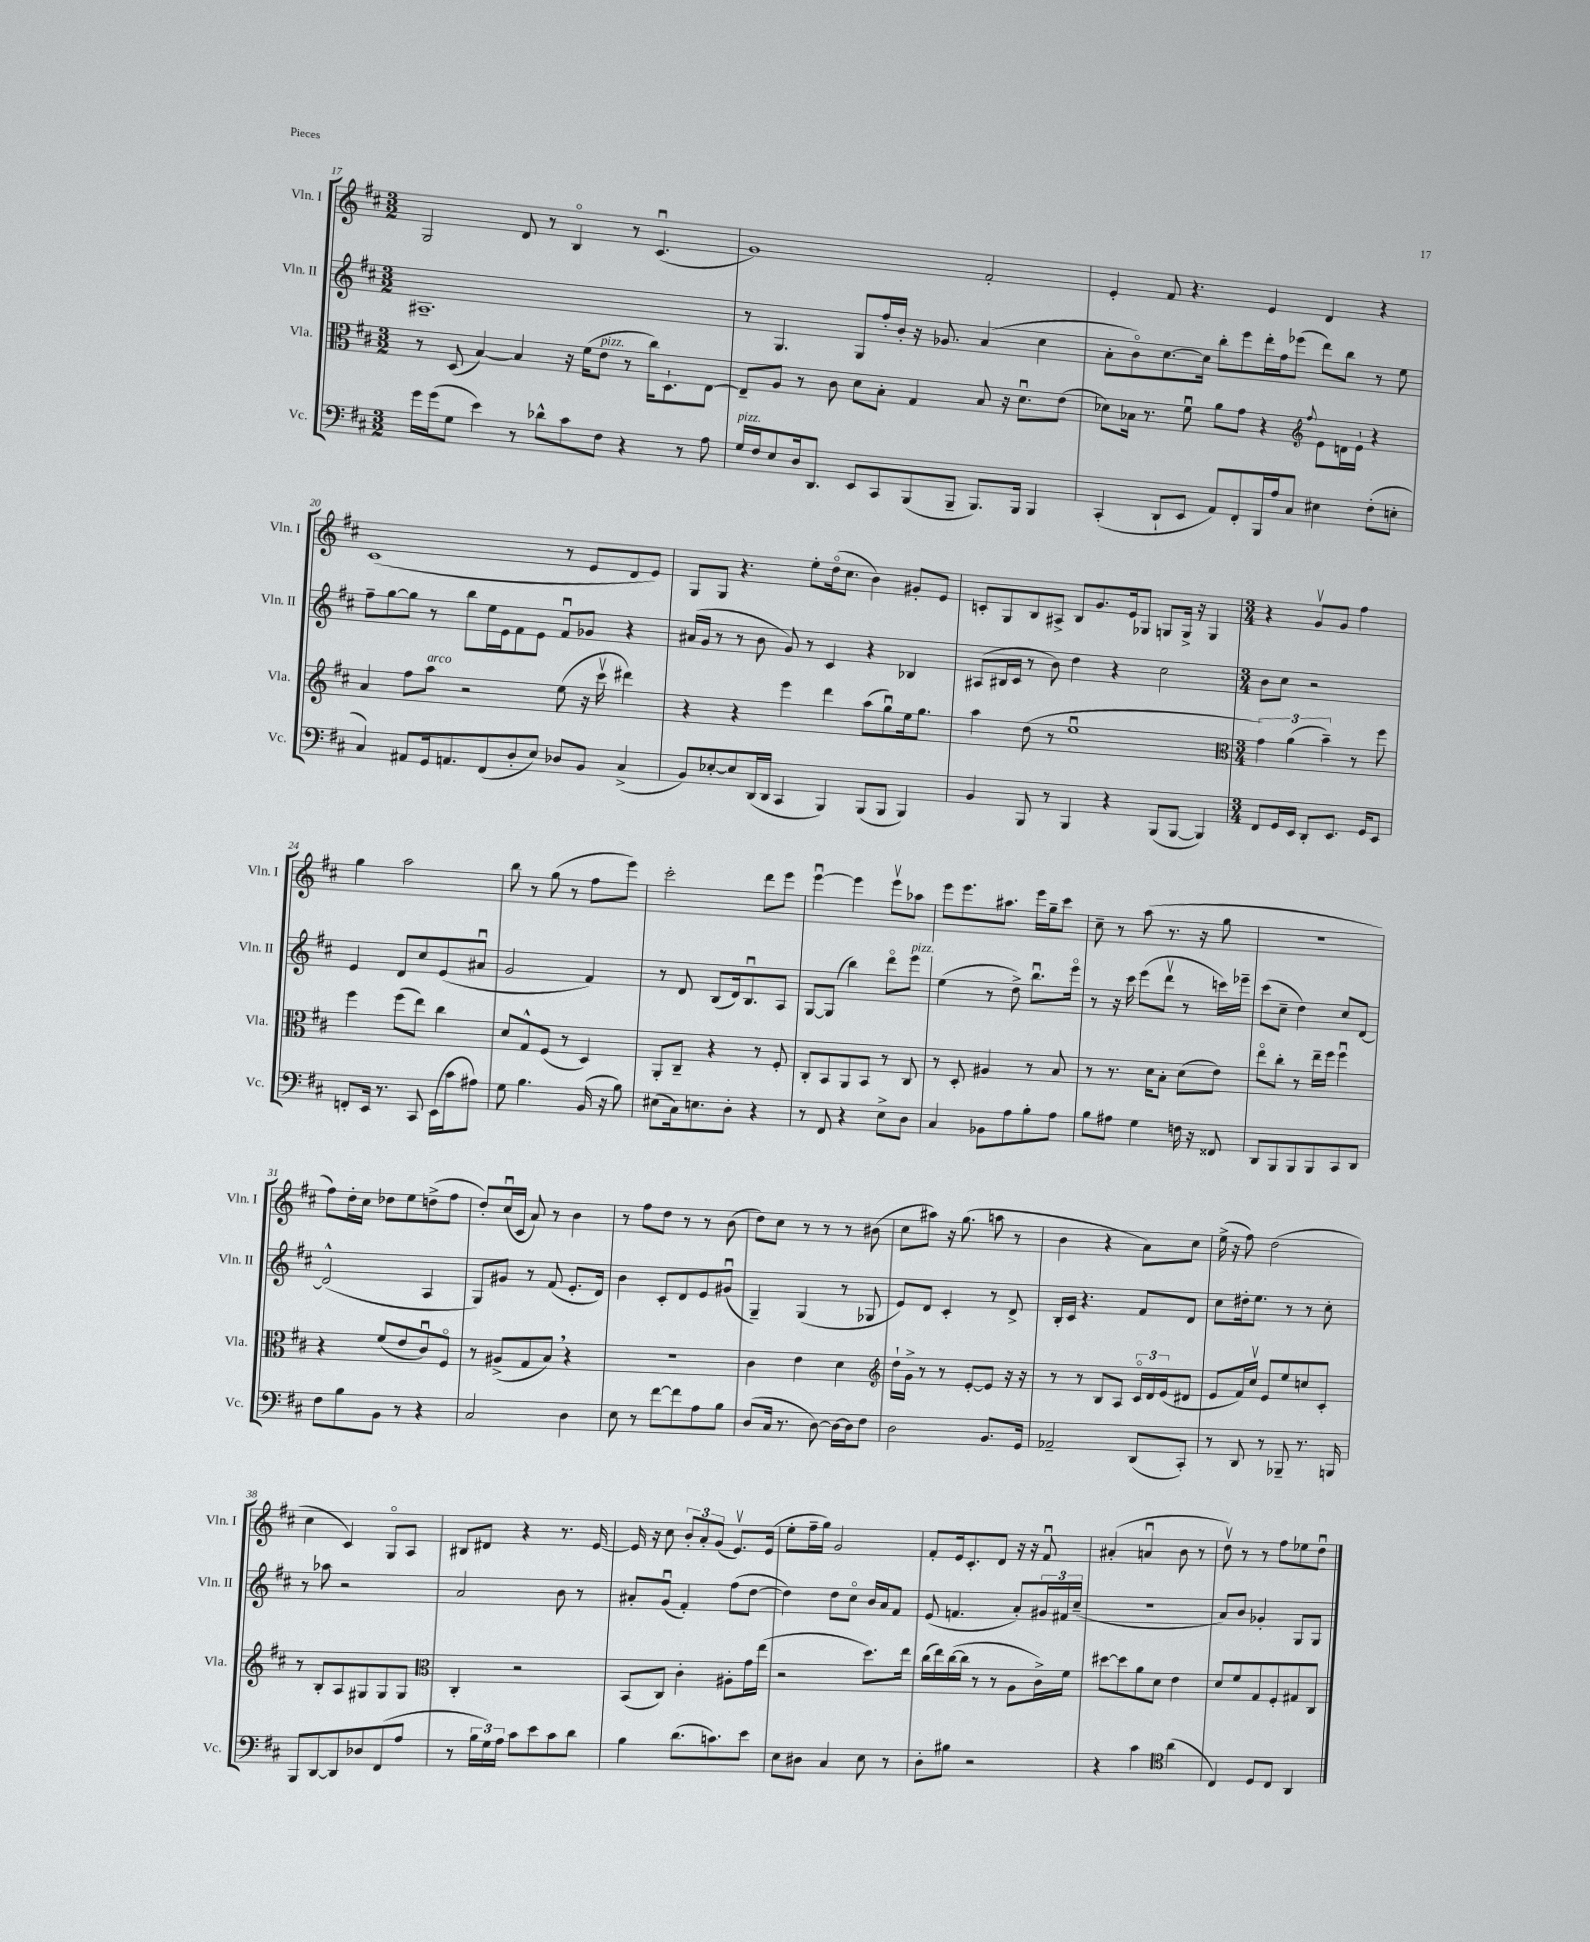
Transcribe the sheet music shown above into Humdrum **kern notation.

**kern	**kern	**kern	**kern
*staff4	*staff3	*staff2	*staff1
*clefF4	*clefC3	*clefG2	*clefG2
*k[f#c#]	*k[f#c#]	*k[f#c#]	*k[f#c#]
*M3/2	*M3/2	*M3/2	*M3/2
16g\LL	8r	1.A#~	2G/
(16g\J	.	.	.
8G\J	(8D/	.	.
4e\)	[4B/)	.	.
8r	4B/]	.	8d/
8d-^^\L	.	.	8r
8c#\	16r	.	4Bo/
.	(16f#\LK	.	.
8F#\J	8e\J	.	.
4r	8r	.	8r
.	16cc#\LK)	.	(4.c#u/
.	8.D`\	.	.
8r	.	.	.
8A\	[8E\J	.	.
=	=	=	=
16G/LL	8E~/]L	8r	1g)
16F#/J	.	.	.
8E/	8A/J	4.G/	.
16D/k	8r	.	.
8.DD/J	.	.	.
.	8c#\	.	.
8EE/L	8d\L	8G/L	.
8CC#/	8B'\J	16ff#'/L	.
.	.	16b'/JJ	.
(8BBB/	4G/	16r	.
.	.	8.g-/	.
8BBB~/J	.	.	.
8.BBB/L)	8B/	(4a/	2f#'/
.	16r	.	.
16BBB/Jk	8.du\L	.	.
4BBB/	.	4cc#\	.
.	(8e\J	.	.
=	=	=	=
(4CC#'/	8d-\L)	8a'\L	4e'/
.	16B-\Jk	8bo\)	.
.	8.r	.	.
8DD`/L	.	[8.cc#\	8f#/
8EE/J	8f#u\	.	4.r
.	.	16cc#\]Jk	.
8AA/L)	8a\L	8bb'\L	.
8FF#'/	8g\J	8eee\	.
16BBB/L	4r	16ddd'\L	4e/
16A/J	.	16ff#\J	.
8C#/J	.	(8eee-\J	.
.	8qqg/	.	.
4E#\	8e\L	8ddd\L)	4d/
.	16d\L	8bb\J	.
.	16e`\JJ	.	.
(8F#'\L	4r	8r	4r
8E'\J	.	8ee\	.
=	=	=	=
*	*clefG2	*	*
4C#/)	4a/	8ff#~\L	(1c#
.	.	[8gg\	.
8AA#/L	8ff#\L	8gg\]J	.
16GG/k	8aa\J	8r	.
8.AA/	.	.	.
.	2r	8bb\L	.
(8FF#/	.	16ee\L	.
.	.	16e\J	.
8D'/	.	8f#\	.
8E/J)	.	8e\J	.
8D-/L	(8ee\	8f#u/L	8r
8BB/J	16r	8g-/J	8e/L
.	16ccc#v\	.	.
(4C#^/	4ddd#\)	4r	8d/
.	.	.	8e/J)
=	=	=	=
8BB/L)	4r	(16a#/LL	8G/L
.	.	16g/JJ	.
[8E-'/	.	8r	8G/J
8E-/]	4r	8r	4.r
(16DD/L	.	8b\	.
16DD/JJ	.	.	.
4CC#/	4eee\	8g/)	.
.	.	8r	8ee'\L
4BBB/)	4ddd\	4c#/	(16ddo\k
.	.	.	8.cc#\J
(8BBB/L	(8aa\L	4r	4b\)
8BBB/J	8ggu\)	.	.
4BBB/)	16ee\k	4B-/	8g#'/L
.	8.gg\J	.	.
.	.	.	8e/J
=	=	=	=
4BB/	4aa\	(8A#/L	8c'/L
.	.	16B#/L	8G/
.	.	16c#/JJ	.
8BBB/	(8dd\	8r	8B/
8r	8r	8b\)	8A#^/J
4BBB/	1eeu	4dd\	8B/L
.	.	.	8.g/
4r	.	4r	.
.	.	.	16e/k
.	.	.	8G-/J
(8BBB/L	.	2cc#\	8G/L
[8BBB/J	.	.	16G^/Jk
.	.	.	16r
4BBB/])	.	.	4G/
=	=	=	=
*	*clefC3	*	*
*M3/4	*M3/4	*M3/4	*M3/4
8FF#/L	6g\)	8b\L	4r
16GG/L	.	8cc#\J	.
.	(6a\	.	.
16EE/JJ	.	.	.
8DD'/L	.	2r	8gv/L
.	6b~\)	.	.
8.EE/J	.	.	8g/J
.	8r	.	4ff#\
16GG/LK	.	.	.
8EE/J	8ff#\	.	.
=	=	=	=
8FF'/L	4ff#\	4e/	4gg\
16EE/Jk	.	.	.
8.r	.	.	.
.	(8ff#\L	8d/L	2aa\
8CC#/	8ee\J)	8cc#/	.
(16EE\LL	4cc#\	(8e/	.
16c#\J	.	.	.
8A#\J)	.	8a#u/J	.
=	=	=	=
8G\	8d/L	2g/	8bb\
4.B\	8G^^/	.	8r
.	(8F#/J	.	(8gg\
.	8r	.	8r
(16BB/	4D/)	4f#/)	8ff#\L
16r	.	.	.
8B\)	.	.	8eee\J)
=	=	=	=
(8E#\L	8AA'/L	8r	2ccc#'\
16C#\k)	8C#~/J	8d/	.
8.E\	.	.	.
.	4r	(8B/L	.
8D'\J	.	16d/k)	.
.	.	8.Bu/	.
4r	8r	.	8ddd\L
.	8F#'/	8A/J	8eee\J
=	=	=	=
8r	8C#'/L	[8G/L	[4eeeu\
8FF#/	8BB/	(8G/]J	.
4r	8AA/	4bb\)	4eee\]
.	8BB/J	.	.
8E^\L	8r	8dddo\L	8eeev\L
8D\J	8C#/	8eee\J	8aa-\J
=	=	=	=
4C#/	8r	(4ee\	8eee\L
.	8D'/	.	8.eee\
8BB-\L	4A#/	8r	.
.	.	.	8.aa#\J
8A\	.	8dd^\)	.
8B'\	8r	8.bbu\L	16eee\LL
.	.	.	16gg~\J
8A\J	8B/	.	8ccc#\J
.	.	16eeeo\Jk	.
=	=	=	=
8B\L	8r	8r	8cc#~\
8A#\J	8.r	16r	8r
.	.	16ccc#\	.
4G\	.	(8eee\L	(8aa\
.	16d\LK	.	.
.	8B'\J	8dddv\J	8.r
16F\	(8d\L	8r	.
16r	.	.	16r
8FF##/	8e\J)	16ccc\LL)	8gg\
.	.	16eee-~\JJ	.
=	=	=	=
8DD/L	8eeo\L	(8ccc#\L	2.r
8BBB/	8cc#'\J	8cc#~\J	.
8BBB/	8r	4dd\)	.
8BBB/	16ee~\LL	.	.
.	16ff#\JJ	.	.
8CC#/	4ff#u\	8cc#/L	.
8DD/J	.	[8d/J	.
=	=	=	=
8F#\L	4r	(2d^^/]	8ff#\L)
8B\	.	.	16dd'\L
.	.	.	16cc#\JJ
8BB\J	(8f#/L	.	8dd-\L
8r	8e/	.	8ee\
4r	8c#u/)	4A/	(8dd^\
.	8F#o/J	.	8ff#\J
=	=	=	=
2C#/	8r	8G/L)	8dd'/L)
.	(8A#^/L	8g#/J	(16cc#u/L
.	.	.	16c#/JJ
.	8G/	8r	8a/)
.	8B/J)	(8f#/	8r
4D\	4r	8.e'/L	4b\
.	.	16d/Jk)	.
=	=	=	=
8E\	2.r	4b\	8r
8r	.	.	8ff#\L
[8f#\L	.	8c#'/L	8dd\J
8f#\]	.	8d/	8r
8A\	.	8e/	8r
8B\J	.	(8g#u/J	(8b\
=	=	=	=
(8D/L	4c#\	4G~/)	8dd\L)
16C#/Jk	.	.	8cc#\J
8.r	.	.	.
.	4e\	(4G/	8r
[8D\)	.	.	8r
16D\_LL	4d\	8r	8r
16D\]J	.	.	.
8F#\J	.	8G-/	(8b#\
=	=	=	=
*	*clefG2	*	*
2D\	16dd`\LL	8e/L)	8cc#\L
.	16g^\JJ	.	.
.	8r	8d/J	8aa#\J)
.	8r	4c#'/	16r
.	.	.	(8.gg\
.	[8e'/L	.	.
8.BB/L	8e/]J	8r	8aa\
.	16r	8d^/	8r
16GG/Jk	16r	.	.
=	=	=	=
2AA-~/	8r	16B'/LL	4b\
.	.	16c#/JJ	.
.	8r	4.r	.
.	8B/L	.	4r
.	8A/J	.	.
(8DD/L	24c#o/LL	8f#/L	8a\L)
.	24d/	.	.
.	(24e/J	.	.
8CC#'/J)	8d#/J	8d/J	8cc#\J
=	=	=	=
8r	8e/L	8cc#\L	(16ee^\
.	.	.	16r
8DD/	16f#/L)	16dd#'\k	8ff#\)
.	16cc#v/JJ	8.ee\J	.
8r	8e/L	.	(2dd\
8BBB-~/	8ee/	8r	.
8.r	8cc/	8r	.
.	8c#'/J	8cc#'\	.
16BBB/	.	.	.
=	=	=	=
8BBB/L	8r	8r	4cc#\
[8DD/	8B'/L	8aa-\	.
8DD/]	8A/	2r	4c#/)
8D-/	8G#/	.	.
(8FF#/	8G#/	.	8Go/L
8A/J	8G#/J	.	8A/J
=	=	=	=
*	*clefC3	*	*
8r	4C#'/	2a/	8B#/L
24B\LL	.	.	8d#/J
24G\)	.	.	.
24A\JJ	.	.	.
8c#\L	2r	.	4r
8e\	.	.	.
8c#\	.	8b\	8.r
8d\J	.	8r	.
.	.	.	[16e/
=	=	=	=
4B\	(8BB/L	8a#'/L	16e/]
.	.	.	16r
.	8C#/J)	(8gu/J	8cc#\
(8.d\L	4c#'\	4f#'/)	12b'/L
.	.	.	12a'/
.	.	.	(12g/J
8.c\)	.	.	.
.	8A#'\L	(8ff#\L	8.ev/L)
8e\J	16g\L	[8dd\J	.
.	(16ee\JJ	.	(16e/Jk
=	=	=	=
8E\L	2r	4dd\])	8ee'\L
8D#\J	.	.	16ff#~\L
.	.	.	16gg\JJ)
4C#/	.	8dd\L	2g/
.	.	8cc#o\J	.
8E\	8.dd\L)	16b/LL	.
.	.	16a/J	.
8r	.	8f#/J	.
.	16ee\Jk	.	.
=	=	=	=
8D'\L	(16cc#\LL	(8e/	8f#'/L
.	16ee\)	.	.
8B#\J	([16cc#\	4.f/	16e/k
.	16cc#\]JJ	.	8.c#'/
2r	8r	.	.
.	8r	.	8d/J
.	8A\L	8a'/L)	16r
.	.	.	16r
.	16c#^\L)	24g#/L	8f#u/
.	.	24f#/	.
.	16f#\JJ	.	.
.	.	(24cc#~/JJ	.
=	=	=	=
4r	[8dd#\L	2.r	(4a#'/
.	8dd#\]	.	.
4c#\	8a\	.	4au/
.	8d\J	.	.
*clefC4	*	*	*
(4a\	4e\	.	8b\
.	.	.	8r
=	=	=	=
4C#/)	8d/L	8a/L)	8ddv\)
.	8f#/	8b/J	8r
8D/L	8G/	4g-'/	8r
8C#/J	8F#'/	.	8ff#\L
4AA/	8G#/	8G/L	8ee-\
.	8C#/J	8G/J	8ddu\J
==	==	==	==
*-	*-	*-	*-
